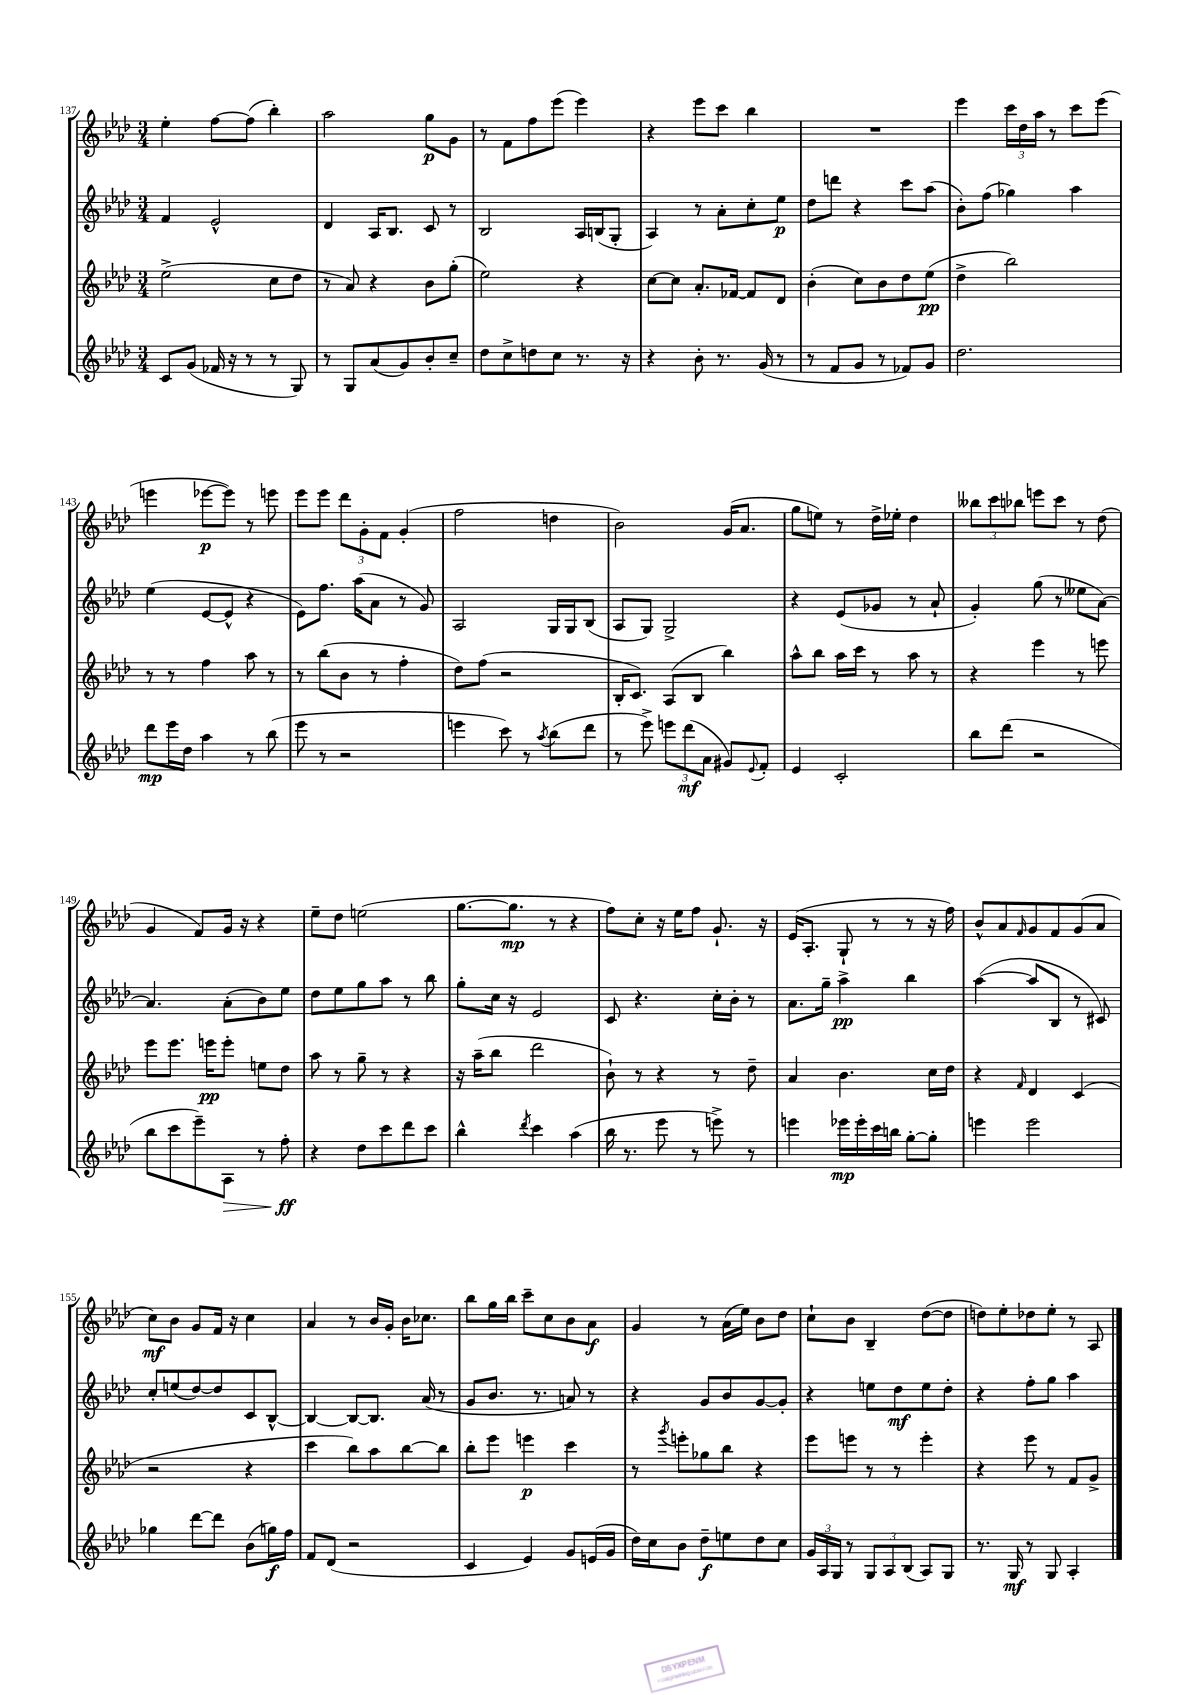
<<
\new StaffGroup <<
\new Staff = "s0" {
    \clef treble \key aes \major \numericTimeSignature \time 3/4
    ees''4-. f''8~ f''8( bes''4-.) |
    aes''2 g''8\p g'8 |
    r8 f'8 f''8 ees'''8( ees'''4) |
    r4 ees'''8 c'''8 bes''4 |
    R2. |
    ees'''4 \tuplet 3/2 { c'''16 des''16 aes''16 } r8 c'''8 ees'''8( |
    e'''4 ees'''8~\p ees'''8) r8 e'''8 |
    ees'''8 ees'''8 \tuplet 3/2 { des'''8 g'8-. f'8 } g'4-.( |
    f''2 d''4 |
    bes'2) g'16( aes'8. |
    g''8 e''8) r8 des''16-> ees''16-. des''4 |
    \tuplet 3/2 { beses''8 c'''8 bes''8 } e'''8 c'''8 r8 des''8( |
    g'4 f'8) g'16 r16 r4 |
    ees''8-- des''8 e''2( |
    g''8.~ g''8.\mp r8 r4 |
    f''8) c''8-. r16 ees''16 f''8 g'8.-! r16 |
    ees'16( aes8.-. g8-! r8 r8 r16 f''16) |
    bes'8-^ aes'8 \grace { f'16 } g'8 f'8 g'8( aes'8 |
    c''8\mf) bes'8 g'8 f'16 r16 c''4 |
    aes'4 r8 bes'16 g'16-. bes'16 ces''8. |
    bes''8 g''16 bes''16 c'''8-- c''8 bes'8 aes'8\f |
    g'4 r8 aes'16( ees''16) bes'8 des''8 |
    c''8-! bes'8 bes4-- des''8~( des''8 |
    d''8) ees''8-. des''8 ees''8-. r8 aes8 \bar "|." |
}
\new Staff = "s1" {
    \clef treble \key aes \major \numericTimeSignature \time 3/4
    f'4 ees'2-^ |
    des'4 aes16 bes8. c'8 r8 |
    bes2 aes16 b16( g8-. |
    aes4) r8 aes'8-. c''8-. ees''8\p |
    des''8 d'''8 r4 c'''8 aes''8( |
    bes'8-.) f''8( ges''4) aes''4 |
    ees''4( ees'8~ ees'8-^ r4 |
    ees'8) f''8. aes''16( aes'8 r8 g'8) |
    aes2 g16 g16 bes8( |
    aes8 g8) g2-> |
    r4 ees'8( ges'8 r8 aes'8-! |
    g'4-.) g''8( r8 eeses''8 aes'8~) |
    aes'4. aes'8-.( bes'8) ees''8 |
    des''8 ees''8 g''8 aes''8 r8 bes''8 |
    g''8-. c''16 r16 ees'2 |
    c'8 r4. c''16-. bes'16-. r8 |
    aes'8. g''16-- aes''4->\pp bes''4 |
    aes''4~( aes''8 bes8 r8 cis'8) |
    c''8-. e''8( des''8~) des''8 c'8 bes8~-^ |
    bes4~ bes8~ bes8. aes'16( r8 |
    g'8 bes'8. r8. a'8) r8 |
    r4 g'8 bes'8 g'8~ g'8-. |
    r4 e''8 des''8\mf e''8 des''8-. |
    r4 f''8-. g''8 aes''4 \bar "|." |
}
\new Staff = "s2" {
    \clef treble \key aes \major \numericTimeSignature \time 3/4
    ees''2->( c''8 des''8 |
    r8 aes'8) r4 bes'8 g''8-.( |
    ees''2) r4 |
    c''8~ c''8 aes'8.-. fes'16~ fes'8 des'8 |
    bes'4-.( c''8) bes'8 des''8 ees''8\pp( |
    des''4-> bes''2) |
    r8 r8 f''4 aes''8 r8 |
    r8 bes''8( bes'8 r8 f''4-. |
    des''8) f''8( r2 |
    bes16-. c'8.) aes8( bes8 bes''4) |
    aes''8-^ bes''8 aes''16 c'''16 r8 aes''8 r8 |
    r4 ees'''4 r8 e'''8 |
    ees'''8 ees'''8. e'''16\pp e'''8-. e''8 des''8 |
    aes''8 r8 g''8-- r8 r4 |
    r16 aes''16--( bes''8 des'''2 |
    bes'8-!) r8 r4 r8 des''8-- |
    aes'4 bes'4. c''16 des''16 |
    r4 \grace { f'16 } des'4 c'4( |
    r2 r4 |
    c'''4 bes''8) aes''8 bes''8~ bes''8 |
    bes''8-. ees'''8 e'''4\p c'''4 |
    r8 \acciaccatura { g'''8 } e'''8-. ges''8 bes''8 r4 |
    ees'''8 e'''8 r8 r8 e'''4-. |
    r4 ees'''8 r8 f'8 g'8-> \bar "|." |
}
\new Staff = "s3" {
    \clef treble \key aes \major \numericTimeSignature \time 3/4
    c'8 g'8( fes'16 r16 r8 r8 g8) |
    r8 g8 aes'8( g'8) bes'8-. c''8-- |
    des''8 c''8-> d''8 c''8 r8. r16 |
    r4 bes'8-. r8. g'16( r8 |
    r8 f'8 g'8 r8 fes'8) g'8 |
    des''2. |
    des'''8\mp ees'''16 des''16 aes''4 r8 bes''8( |
    ees'''8 r8 r2 |
    e'''4 c'''8) r8 \acciaccatura { aes''8 } bes''8( des'''8 |
    r8 ees'''8->) \tuplet 3/2 { e'''8 des'''8\mf( aes'8 } gis'8) \appoggiatura { ees'8 } f'8-. |
    ees'4 c'2-. |
    bes''8 des'''8( r2 |
    bes''8 c'''8 ees'''8--) aes8\> r8 f''8-.\ff\! |
    r4 des''8 c'''8 des'''8 c'''8 |
    bes''4-^ \acciaccatura { des'''8 } c'''4 aes''4( |
    bes''16 r8. ees'''8 r8 e'''8->) r8 |
    e'''4 ees'''16\mp ees'''16-. c'''16 b''16 g''8~-. g''8-. |
    e'''4 e'''2 |
    ges''4 des'''8~ des'''8 bes'8( g''16\f) f''16 |
    f'8 des'8( r2 |
    c'4 ees'4) g'8 e'16( g'16 |
    des''16) c''16 bes'8 des''8--\f e''8 des''8 c''8 |
    \tuplet 3/2 { g'16 aes16 g16 } r8 \tuplet 3/2 { g8 aes8 bes8( } aes8) g8 |
    r8. g16\mf r8 g8 aes4-. \bar "|." |
}
>>
>>
\layout { \context { \Score currentBarNumber = #137 } }
